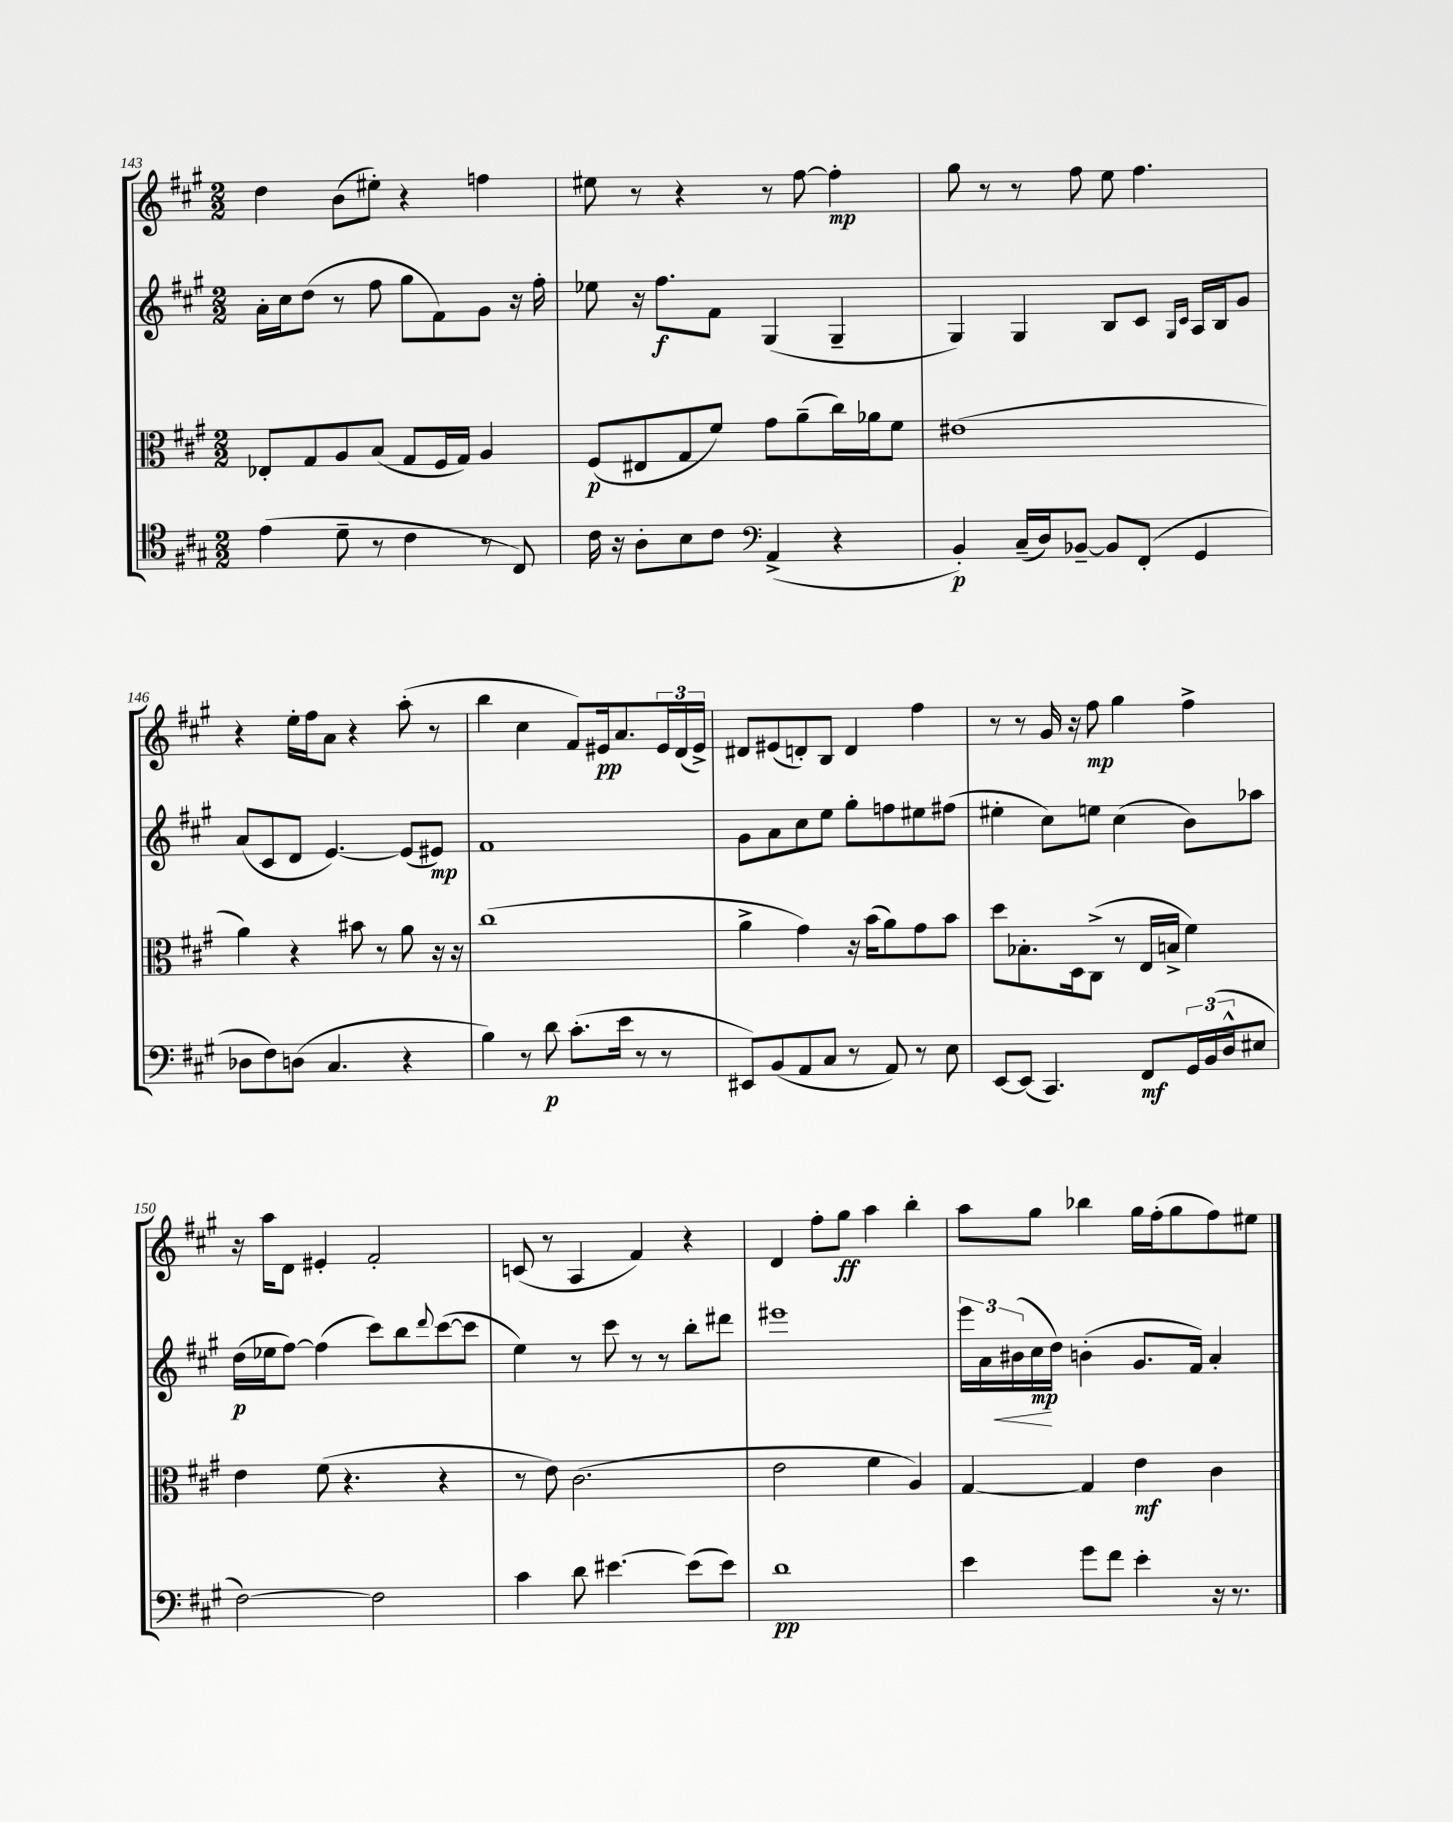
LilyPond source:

<<
\new StaffGroup <<
\new Staff = "s0" {
    \clef treble \key a \major \numericTimeSignature \time 2/2
    d''4 b'8( eis''8-.) r4 f''4 |
    eis''8 r8 r4 r8 fis''8~ fis''4-.\mp |
    gis''8 r8 r8 fis''8 e''8 fis''4. |
    r4 e''16-. fis''16 a'8 r4 a''8-.( r8 |
    b''4 cis''4 fis'8) eis'16\pp a'8. \tuplet 3/2 { eis'16 d'16( eis'16->) } |
    dis'8 eis'8( d'8-.) b8 d'4 fis''4 |
    r8 r8 gis'16 r16 fis''8\mp gis''4 fis''4-> |
    r16 a''16 d'8 eis'4-. fis'2-. |
    c'8( r8 a4 fis'4) r4 |
    d'4 fis''8-. gis''8\ff a''4 b''4-. |
    a''8 gis''8 bes''4 gis''16 fis''16-.( gis''8 fis''8) eis''8 \bar "|." |
}
\new Staff = "s1" {
    \clef treble \key a \major \numericTimeSignature \time 2/2
    a'16-. cis''16 d''8( r8 fis''8 gis''8 fis'8) gis'8 r16 fis''16-. |
    ees''8 r16 fis''8.\f fis'8 gis4( gis4-- |
    gis4) gis4 b8 cis'8 \grace { gis16 cis'16 } a16 b16 gis'8 |
    a'8( cis'8 d'8 e'4.~) e'8( eis'8\mp) |
    fis'1 |
    gis'8 a'8 cis''8 e''8 gis''8-. f''8 eis''8 fis''8( |
    eis''4-. cis''8) e''8 cis''4( b'8) aes''8 |
    d''16\p( ees''16 fis''8~) fis''4( cis'''8) b''8 \appoggiatura { d'''8 } cis'''8~( cis'''8 |
    e''4) r8 cis'''8 r8 r8 b''8-. dis'''8 |
    eis'''1 |
    \tuplet 3/2 { e'''16 a'16 bis'16\<( } cis''16\mp\! d''16) b'4-.( gis'8. fis'16) a'4-. \bar "|." |
}
\new Staff = "s2" {
    \clef alto \key a \major \numericTimeSignature \time 2/2
    ees8-. gis8 a8 b8( gis8 fis16 gis16) a4 |
    fis8\p( eis8 gis8 fis'8) gis'8 a'8--( cis''16) aes'16 fis'8 |
    eis'1( |
    a'4) r4 bis'8 r8 a'8 r16 r16 |
    cis''1( |
    a'4-> gis'4) r16 b'16( a'8) gis'8 b'8 |
    d''8 bes8.-. d16 cis8->( r8 e16 b16-> fis'4) |
    e'4 fis'8( r4. r4 |
    r8 e'8) cis'2.( |
    e'2 fis'4 a4) |
    gis4~ gis4 e'4\mf cis'4 \bar "|." |
}
\new Staff = "s3" {
    \clef tenor \key a \major \numericTimeSignature \time 2/2
    e'4( d'8-- r8 cis'4 r8 cis8) |
    cis'16 r16 a8-. b8 cis'8 \clef bass a,4->( r4 |
    b,4-.\p) cis16--( d16) bes,8~-- bes,8 fis,8-.( gis,4 |
    des8 fis8) d8( cis4. r4 |
    b4) r8 d'8\p cis'8.-.( e'16 r8 r8 |
    eis,8) b,8( a,8 cis8 r8 a,8) r8 e8 |
    e,8~ e,8( cis,4.) fis,8\mf \tuplet 3/2 { gis,16 b,16( d16-^ } eis8 |
    fis2~) fis2 |
    cis'4 d'8 eis'4.~ eis'8( eis'8) |
    d'1\pp |
    e'4 gis'8 fis'8 e'4-. r16 r8. \bar "|." |
}
>>
>>
\layout { \context { \Score currentBarNumber = #143 } }
